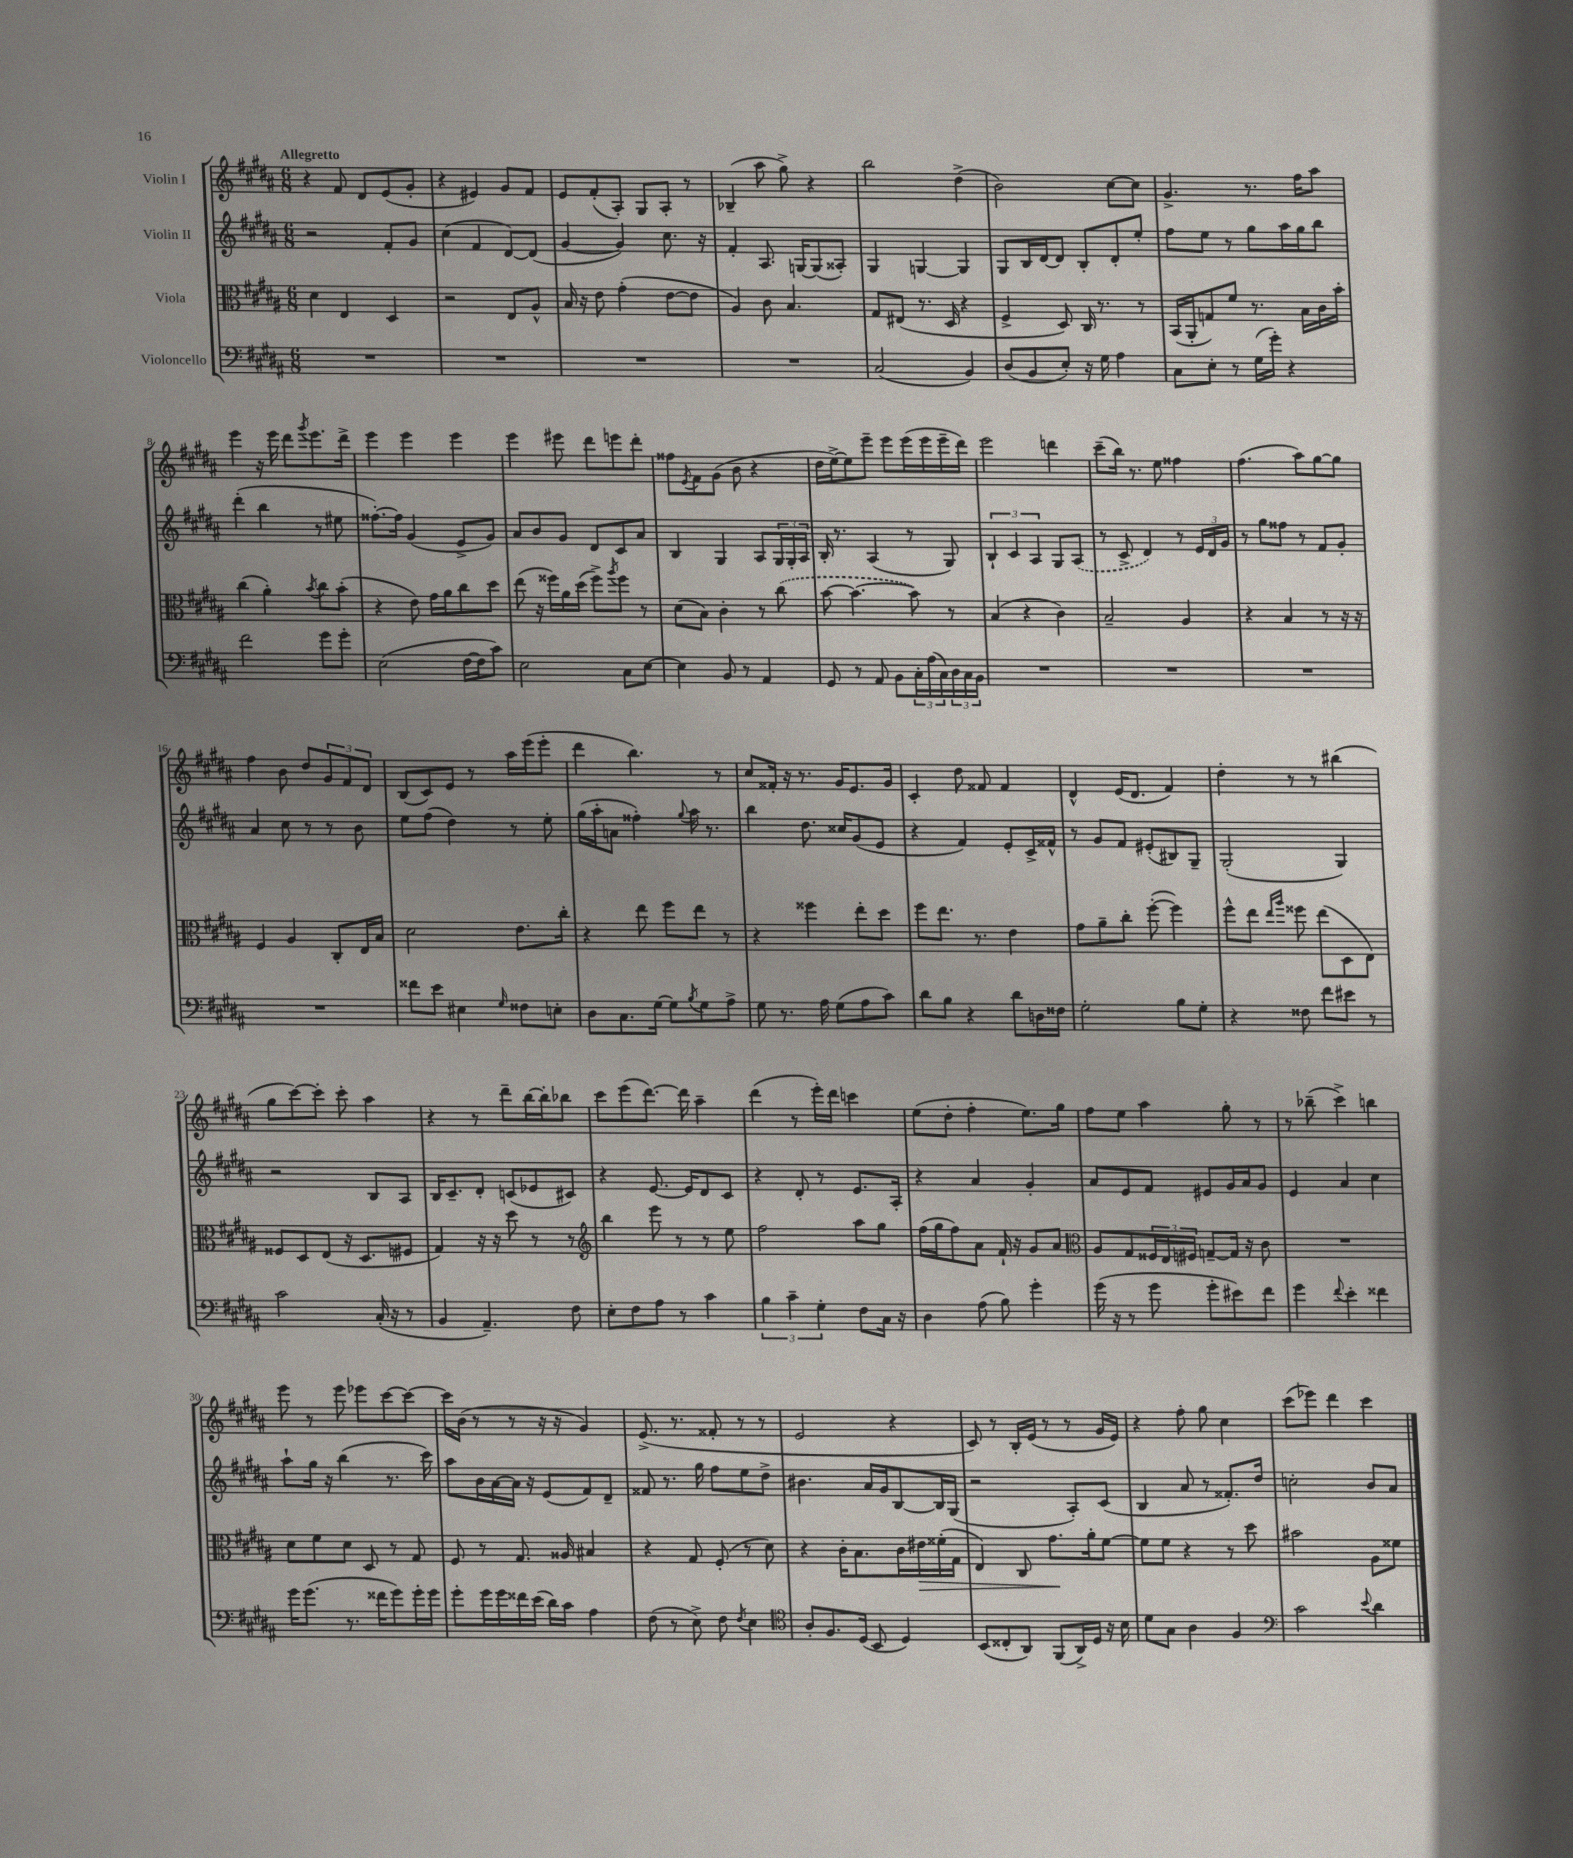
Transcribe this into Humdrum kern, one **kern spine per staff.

**kern	**kern	**dynam	**kern	**kern
*part4	*part3	*part3	*part2	*part1
*staff4	*staff3	*staff3	*staff2	*staff1
*I"Violoncello	*I"Viola	*	*I"Violin II	*I"Violin I
*clefF4	*clefC3	*	*clefG2	*clefG2
*k[f#c#g#d#a#]	*k[f#c#g#d#a#]	*	*k[f#c#g#d#a#]	*k[f#c#g#d#a#]
*M6/8	*M6/8	*	*M6/8	*M6/8
=1	=1	=1	=1	=1
!	!	!	!	!LO:TX:a:B:t=Allegretto
2.r	4d#\	.	2r	4r
.	4E/	.	.	8f#/
.	.	.	.	8d#/L
.	4D#/	.	8f#'/L	(8e/
.	.	.	8g#/J	8g#'/J
=2	=2	=2	=2	=2
2.r	2r	.	(4cc#\	4r
.	.	.	4f#/	4e#X/)
.	8E/L	.	[8d#/L)	8g#/L
.	8A#^^/J	.	(8d#/J]	8f#/J
=3	=3	=3	=3	=3
2.r	16B/	.	[4g#/	8e/L
.	16r	.	.	.
.	8e\	.	.	(8f#'/
.	(4g#'\	.	4g#/])	8A#'/J)
.	.	.	.	8G#/L
.	[8e\L	.	8.cc#\	8A#'/J
.	8e\J]	.	.	8r
.	.	.	16r	.
=4	=4	=4	=4	=4
2.r	4A#/)	.	4f#'/	(4B-X~/
.	8c#\	.	8.A#/	8aa#\
.	4.B/	.	.	8gg#^\)
.	.	.	[16Gn/KL	.
.	.	.	(8G/]	4r
.	.	.	8A##X'/J)	.
=5	=5	=5	=5	=5
(2C#/	8G#/L	.	4G#/	2bb\
.	(8E#X/J	.	.	.
.	8.r	.	[4Gn/	.
.	16D#/	.	.	.
4BB/)	4r	.	4G/]	(4dd#^\
=6	=6	=6	=6	=6
(8D#/L	4F#^/	.	8G#/L	2b\)
8BB/	.	.	16B/L	.
.	.	.	[16d#/J	.
8E'/J)	8D#/)	.	8d#/J]	.
16r	16C#/	.	8B'/L	.
16G#\	8.r	.	.	.
4A#\	.	.	8d#'/	[8cc#\L
.	8r	.	8ee'/J	8cc#\J]
=7	=7	=7	=7	=7
8C#\L	(16BB/LL	.	8ff#\L	4.g#^/
.	16AA#'/J	.	.	.
8E'\J	8Gn/)	.	8ee\J	.
8r	8f#/J	.	8r	.
(16G#\LL	8.r	.	8gg#\L	8.r
16g#'\JJ)	.	.	.	.
4r	.	.	16aa#\L	.
.	16B\LL	.	16gg#\J	16ff#\KL
.	16c#\	.	8bb\J	8aa#\J
.	16b'\JJ	.	.	.
!!LO:LB:g=z
=8	=8	=8	=8	=8
2f#\	(4cc#\	.	(4ddd#'\	4eee\
.	4a#'\)	.	4bb\	16r
.	.	.	.	16eee\
.	.	.	.	8ddd#\L
.	8qb/	.	.	8qggg#/
8g#\L	8cc#\L	.	8r	8.eee\
8g#'\J	(8b'\J	.	8ee#X\	.
.	.	.	.	16ddd#^\Jk
=9	=9	=9	=9	=9
(2E\	4r	.	[8.ff##X'\L)	4eee\
.	.	.	16ff##\Jk]	.
.	8e\)	.	(4g#/	4eee\
.	16g#\LL	.	.	.
.	16a#\J	.	.	.
[16F#\LL	8cc#\	.	8e^/L	4eee\
16F#\J]	.	.	.	.
8c#\J)	8dd#\J	.	8g#/J)	.
=10	=10	=10	=10	=10
2E\	(8ee\	.	8a#/L	4eee\
.	16r	.	8b/	.
.	16ff##X\LL)	.	.	.
.	16a#\	.	8g#/J	8eee#X\
.	(16dd#\JJ	.	.	.
.	8ff##^\L)	.	8d#/L	8ddd#\L
.	8qaa#/	.	.	.
8C#\L	8ff##\J	.	8c#/	8eeen\
[8E\J	8r	.	8a#/J	8ddd#'\J
=11	=11	=11	=11	=11
4E\]	(8d#\L	.	4B/	8ff##X\L
.	.	.	.	8qe/
.	8B\J)	.	.	8f#\
8BB/	4c#'\	.	4G#/	(8g#\J
8r	.	.	.	8b\
4AA#/	8r	.	8A#/L	4r
.	(8cc#\	.	24G#/L	.
.	.	.	24G#'/	.
.	.	.	24A#/JJ	.
=12	=12	=12	=12	=12
8GG#/	[8b\	.	16B'/	16dd#\LL
.	.	.	8.r	[16ee^\J)
8r	4.b\_	.	.	8ee\]
8AA#/	.	.	(4A#/	8eee~\J
8BB\L	.	.	.	8eee\L
24C#'\L	8b\])	.	8r	(16eee\L
(24A#\	.	.	.	.
.	.	.	.	16eee\
24C#\)	.	.	.	.
24D#\	8r	.	8G#/)	16eee~\
24C#\	.	.	.	.
.	.	.	.	16ddd#\JJ)
24BB\JJ	.	.	.	.
=13	=13	=13	=13	=13
2.r	(4B/	.	6B`/	2eee\
.	.	.	6c#/	.
.	4r	.	.	.
.	.	.	6A#/	.
.	4c#\)	.	8G#/L	4dddn\
.	.	.	(8A#/J	.
=14	=14	=14	=14	=14
2.r	2B~/	.	8r	(8ccc#~\L
.	.	.	8c#^/	16bb\Jk)
.	.	.	.	8.r
.	.	.	4d#/)	.
.	.	.	.	8ee\
.	4A#/	.	8r	4ff##X\
.	.	.	24e/LL	.
.	.	.	24d#/	.
.	.	.	24g#/JJ	.
=15	=15	=15	=15	=15
2.r	4r	.	8r	(4.ff#\
.	.	.	8gg#\L	.
.	4B/	.	8ff##X\J	.
.	.	.	8r	8aa#\L)
.	8r	.	8f#/L	[8gg#\
.	16r	.	8g#'/J	8gg#\J]
.	16r	.	.	.
!!LO:LB:g=z
=16	=16	=16	=16	=16
2.r	4F#/	.	4a#/	4ff#\
.	4A#/	.	8cc#\	8b\
.	.	.	8r	8dd#/L
.	8C#'/L	.	8r	12g#/
.	.	.	.	12f#/
.	16E/L	.	8b\	.
.	.	.	.	12d#/J
.	16B/JJ	.	.	.
=17	=17	=17	=17	=17
8f##X\L	2d#\	.	8ee\L	(8B/L
8e\J	.	.	(8ff#\J	8c#/)
4E#X\	.	.	4dd#\)	8e/J
.	.	.	.	8r
16qqG#/	.	.	.	.
8F##X\L	8.e\L	.	8r	16aa#\LL
.	.	.	.	(16eee\J
8En'\J	.	.	8ee'\	8eee'\J
.	16cc#'\Jk	.	.	.
=18	=18	=18	=18	=18
8D#\L	4r	.	(16gg#\LL	4ddd#\
.	.	.	16aa#'\J	.
8.C#\	.	.	8an\J	.
.	8ee\	.	4ff##X'\)	4.bb\)
[16G#\Jk	.	.	.	.
8G#\L]	8ff#\L	.	.	.
8qB/	.	.	8qqgg#/	.
8G#\	8ee\J	.	16aa#\	.
.	.	.	8.r	.
8A#^\J	8r	.	.	8r
=19	=19	=19	=19	=19
8G#\	4r	.	4bb\	8cc#/L
8.r	.	.	.	16f##X'/Jk
.	.	.	.	16r
.	4ff##X\	.	8.dd#\	8.r
16A#\	.	.	.	.
(8G#\L	.	.	.	.
.	.	.	16cc##X/KL	16g#/KL
8A#\	8ee'\L	.	(8g#/	8.e/
8c#\J)	8dd#\J	.	8e/J	.
.	.	.	.	16g#/Jk
=20	=20	=20	=20	=20
8d#\L	8ff#\L	.	4r	4c#'/
8B\J	8.ee\J	.	.	.
4r	.	.	4f#/)	8dd#\
.	8.r	.	.	.
.	.	.	.	8f##X/
8d#\L	4e\	.	8e'/L	4f##/
16Dn\L	.	.	16c#^/L	.
16F##X\JJ	.	.	16f##X^^/JJ	.
=21	=21	=21	=21	=21
2G#'\	8g#\L	.	8r	4d#^^/
.	8a#~\	.	8g#/L	.
.	8cc#'\J	.	8f#/J	(16e/KL
.	.	.	.	8.d#/J
.	([8ff#'\	.	(8e#X'/L	.
8B\L	4ff#\])	.	8B#X/)	4f#/)
8G#'\J	.	.	8G#~/J	.
=22	=22	=22	=22	=22
4r	8ff#^^\L	.	(2G#'/	4dd#'\
.	8ee\J	.	.	.
.	16qqee/LL	.	.	.
.	16qqaa#/JJ	.	.	.
8F##X\	8ff##X\	.	.	8r
8f#\L	(8ee\L	.	.	8r
8e#X\J	8D#\	.	4G#/)	(4bb#X\
8r	8E\J)	.	.	.
!!LO:LB:g=z
=23	=23	=23	=23	=23
2c#\	8F##X/L	.	2r	8gg#\L
.	8D#/	.	.	[8ccc#\)
.	(8E/J	.	.	8ccc#'\J]
.	16r	.	.	8ccc#'\
.	8.D#/L	.	.	.
(16C#'/	.	.	8B/L	4aa#\
16r	.	.	.	.
8r	8F#X/J	.	8A#/J	.
=24	=24	=24	=24	=24
4BB/	4G#/)	.	16B/KL	4r
.	.	.	8.c#~/	.
4.AA#~/)	16r	.	8d#'/J	8r
.	16r	.	.	.
.	8dd#\	.	(8cn/L	8ddd#~\L
.	8r	.	8e-X/	[16bb\L
.	.	.	.	16bb'\J]
8F#\	8r	.	8c#X/J)	8bb-X\J
=25	=25	=25	=25	=25
*	*clefG2	*	*	*
8E'\L	4bb\	.	4r	8ccc#\L
8F#\	.	.	.	(8eee\
8A#\J	8eee\	.	[8.e/	[8.ddd#\J)
8r	8r	.	.	.
.	.	.	16e/KL]	16ddd#\]
4c#\	8r	.	8d#/	4aa#~\
.	8ee\	.	8c#/J	.
=26	=26	=26	=26	=26
6B\	2ff#\	.	4r	(4ddd#\
6c#~\	.	.	.	.
.	.	.	8d#'/	8r
6G#'\	.	.	.	.
.	.	.	8r	16eee'\LL)
.	.	.	.	16ddd#\JJ
8F#\L	8aa#\L	.	8.e/L	4cccn\
16C#\Jk	8gg#\J	.	.	.
16r	.	.	16A#'/Jk	.
=27	=27	=27	=27	=27
4D#\	(16ff#\LL	.	4r	(8ee\L
.	16gg#\J	.	.	.
.	8ff#\)	.	.	8dd#'\J
(8A#\	8a#\J	.	4a#/	4ff#'\
8B\)	16f#`/	.	.	.
.	16r	.	.	.
4g#'\	8g#/L	.	4g#'/	8.ee\L)
.	8a#/J	.	.	.
.	.	.	.	16gg#\Jk
=28	=28	=28	=28	=28
*	*clefC3	*	*	*
(16g#\	8A#/L	.	8a#/L	8ff#\L
16r	.	.	.	.
8r	8G#/	.	8e/	8ee\J
8g#\	24F##X/L	.	8f#/J	4aa#\
.	24E/	.	.	.
.	24F#X/JJ	.	.	.
8g#'\L	[8Gn~/L	.	8e#X/L	.
8e#X\)	16G/Jk]	.	16g#/L	8gg#'\
.	16r	.	16a#/J	.
8f#\J	8c#\	.	8g#/J	8r
=29	=29	=29	=29	=29
4g#\	2.r	.	4e/	8r
.	.	.	.	(8bb-X~\
8qqf#/	.	.	.	.
4e'\	.	.	4a#/	4ccc#^\)
4f##X\	.	.	4cc#\	4bbn\
!!LO:LB:g=z
=30	=30	=30	=30	=30
16g#\KL	8d#\L	.	8aa#`\L	8eee\
(8.g#\J	.	.	.	.
.	8f#\	.	16gg#\Jk	8r
.	.	.	16r	.
8.r	8d#\J	.	(4bb\	8eee\
.	8D#/	.	.	8eee-X\L
16f##X\KL	.	.	.	.
8g#\)	8r	.	8.r	[8ccc#\
16g#'\L	8G#/	.	.	8ccc#\J_
16g#\JJ	.	.	16ccc#\)	.
=31	=31	=31	=31	=31
8g#'\L	8F#/	.	8aa#\L	16ccc#\LL]
.	.	.	.	(16b\JJ
16g#\L	8r	.	16b\L	8r
16g#\	.	.	[16a#\	.
16f##X\	8.G#/	.	16a#\JJ]	8r
(16e\JJ	.	.	16r	.
16d#\LL)	.	.	(8e/L	16r
16c#\JJ	16A##X/	.	.	16r
4A#\	4B#X/	.	8f#/)	4g#/)
.	.	.	8d#~/J	.
=32	=32	=32	=32	=32
(8F#\	4r	.	8f##X/	(8.e^/
8r	.	.	8.r	.
.	.	.	.	8.r
8E^\)	8G#/	.	.	.
.	.	.	16gg#\	.
8F#\	(8F#'/	.	8ff#\L	8f##X'/
8qF#/	.	.	.	.
4E\	8r	.	8ee\	8r
.	8d#\)	.	8dd#^\J	8r
=33	=33	=33	=33	=33
*clefC4	*	*	*	*
8A#'/L	4r	.	4.b#X\	2e/
8.F#/	.	.	.	.
.	16c#'\KL	.	.	.
(16D#/Jk	8.B\	.	.	.
8BB/	.	.	16a#/LL	.
.	.	.	16g#/J	.
4D#/)	16c#\L	.	[8B/	4r
!	!	!LO:HP:b	!	!
.	16e#X\	>	.	.
.	(16f##X'\	.	16B/L]	.
.	16G#\JJ	.	(16G#/JJ	.
=34	=34	=34	=34	=34
(8BB/L	4E/)	.	2r	8c#/)
8C##X'/	.	.	.	8r
8AA#/J)	8C#/	.	.	16B'/LL
.	.	.	.	(16e/JJ
(8FF#/L	8.g#\L	.	.	8r
16AA#^/L)	.	.	8A#'/L)	8r
16D#/JJ	16a#'\k	]	.	.
16r	[8f#\J	.	(8c#/J	16g#/LL
16B\	.	.	.	16e/JJ)
=35	=35	=35	=35	=35
8d#\L	8f#\L]	.	4B/	4r
8G#\J	8f#\J	.	.	.
4A#\	4r	.	8a#/	8ff#'\
.	.	.	8r	8gg#\
4F#/	8r	.	8.f##X'/L)	4cc#\
.	8dd#\	.	.	.
.	.	.	16dd#/Jk	.
=36	=36	=36	=36	=36
*clefF4	*	*	*	*
2c#\	2b#X\	.	2ccn'\	(8ccc#\L
.	.	.	.	8eee-X\J)
.	.	.	.	4ddd#\
8qqe/	.	.	.	.
4d#\	8A#\L	.	8b/L	4ccc#\
.	8f##X\J	.	8a#/J	.
==	==	==	==	==
*-	*-	*-	*-	*-
